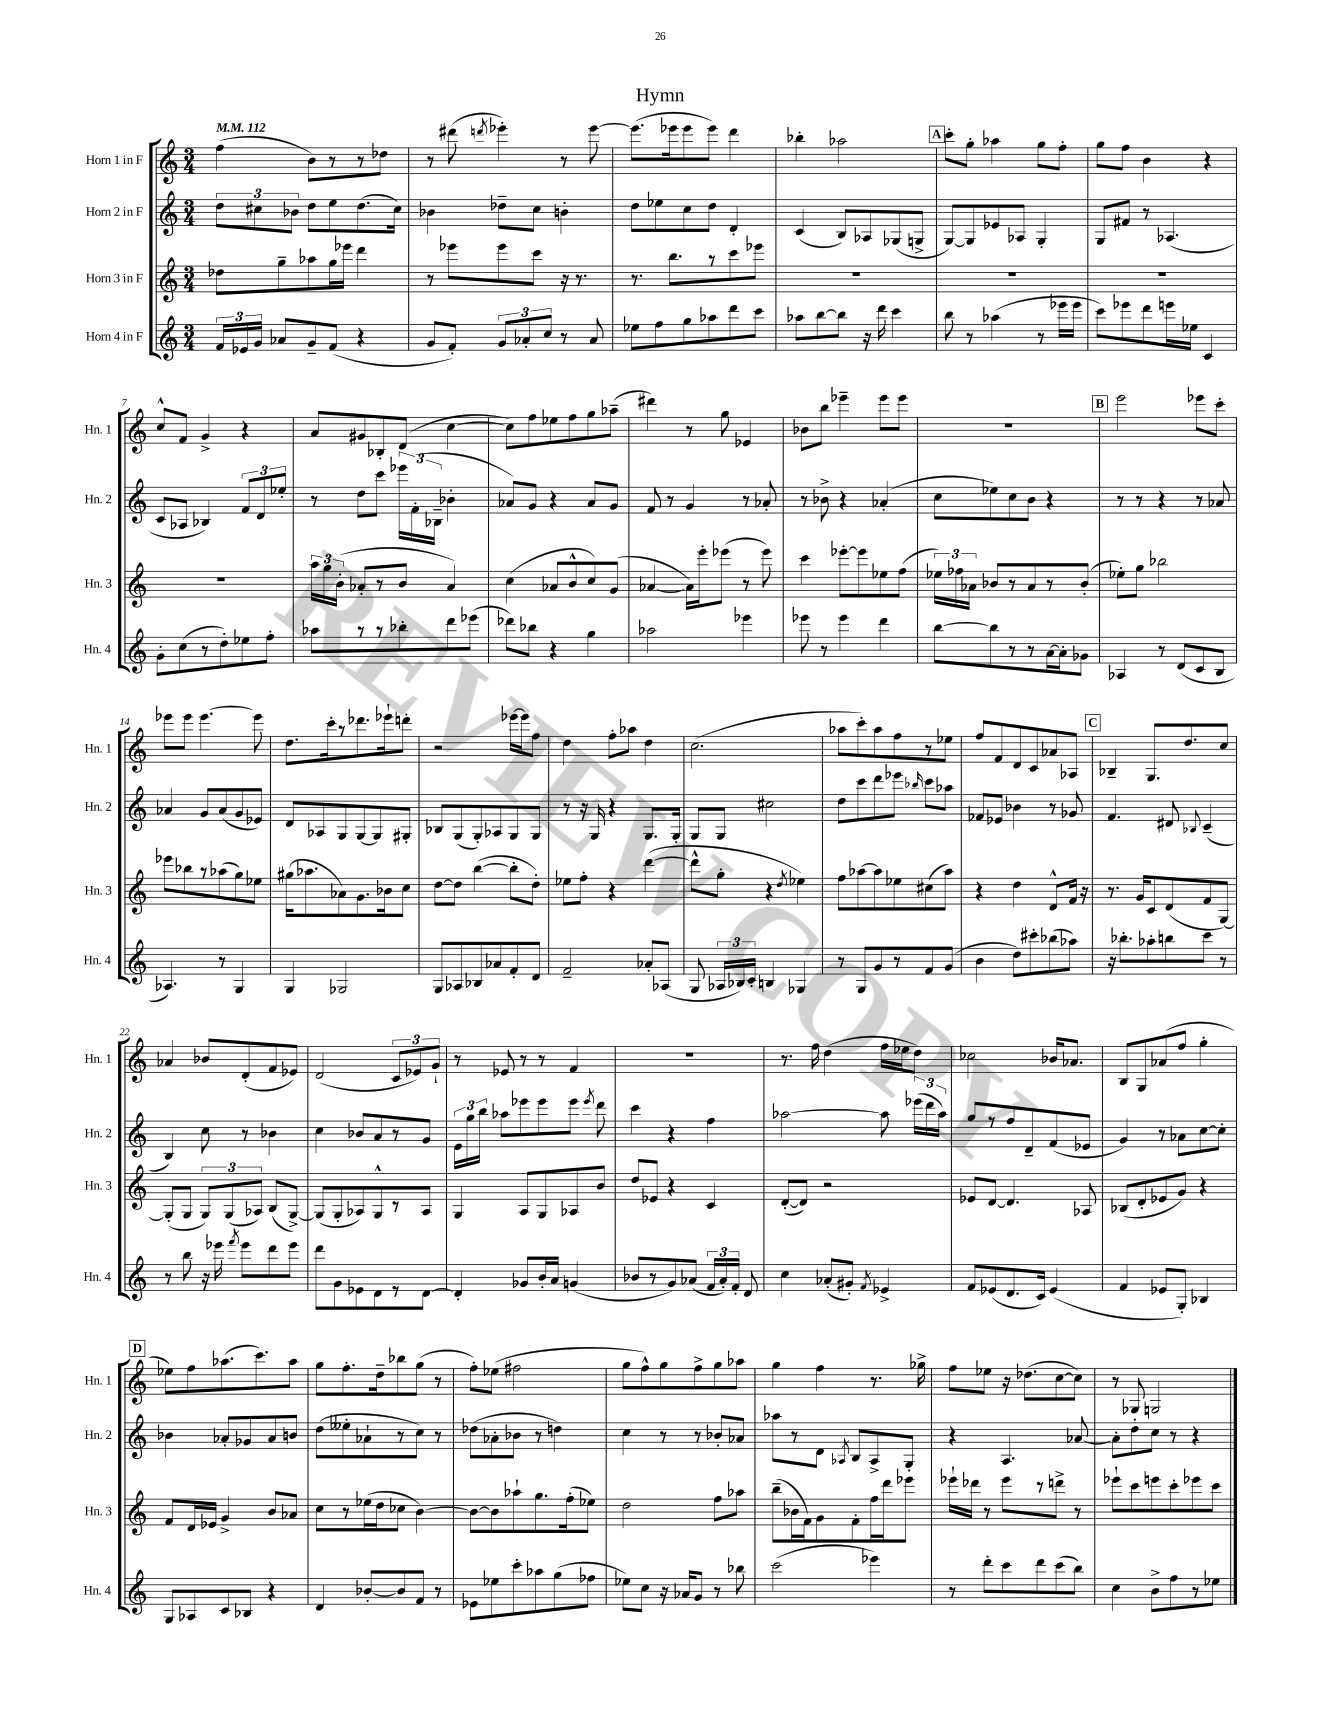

**kern	**kern	**kern	**kern
*staff4	*staff3	*staff2	*staff1
*clefG2	*clefG2	*clefG2	*clefG2
*k[]	*k[]	*k[]	*k[]
*M3/4	*M3/4	*M3/4	*M3/4
*MM112	*MM112	*MM112	*MM112
24f/LL	8dd-\L	12dd\L	(4ff\
24e-/	.	.	.
24g/JJ	.	12cc#\	.
8a-/L	8gg~\	.	.
.	.	12b-\J	.
8g~/	8aa-\	8dd\L	8b\L)
(8f/J	16gg\L	8ee\	8r
.	16eee-\JJ	.	.
4r	4ddd\	(8.dd\	8r
.	.	.	8dd-\J
.	.	16cc#\Jk)	.
=	=	=	=
8g/L	8r	4b-\	8r
8f'/J)	8eee-\L	.	(8ddd#\
.	.	.	8qddd/
12g/L	8eee-\	8dd-~\L	4eee-'\)
12a-'/	.	.	.
.	8ccc\J	8cc\J	.
12cc/J	.	.	.
8r	16r	4b'\	8r
.	8.r	.	.
8a-/	.	.	[8eee-\
=	=	=	=
8ee-\L	8.r	8dd\L	(8.eee-\]L
8ff\	.	8ee-\	.
.	8.bb\L	.	16eee-\k
8gg\	.	8cc\	8eee-\
8aa-\	8r	8dd\J	8eee-\J)
8ddd\	8ccc\	4d'/	4ddd\
8ccc\J	8eee-\J	.	.
=	=	=	=
8aa-\L	2.r	(4c/	4bb-'\
[8bb\	.	.	.
8bb\]J	.	8B/L)	2aa-\
16r	.	8A-/	.
16ddd\	.	.	.
4ccc\	.	(8G-/	.
.	.	8G^/J	.
=	=	=	=
8bb\	2.r	[8G/L)	8ccc'\L
8r	.	8G/]	8gg'\J
(4aa-\	.	8e-/	4aa-\
.	.	8A-/J	.
8r	.	4G'/	8gg\L
16eee-\LL	.	.	8ff'\J
16eee-\JJ	.	.	.
=	=	=	=
8ccc\L)	2.r	8G/L	8gg\L
8eee-\	.	8f#/J	8ff\J
8ddd\	.	8r	4b\
16eee\L	.	(4.A-/	.
16ee-\JJ	.	.	.
4c/	.	.	4r
=	=	=	=
8g'\L	2.r	8c/L	8cc^^/L
(8cc\	.	8A-/J	8f/J
8r	.	4B-/)	4g^/
8dd'\)	.	.	.
8ee-\	.	12f/L	4r
.	.	12d/	.
8ff'\J	.	.	.
.	.	12ee-'/J	.
=	=	=	=
8aa-\L	24aa\LL	8r	8a/L
.	24gg\	.	.
.	(24b'\JJ	.	.
8r	8a-'/L	8dd\L	8g#/
8r	8r	8ccc\J	8B-'/
8bb-'\	8b/J	24eee-\LL	(8d/J
.	.	(24f'\	.
.	.	24B-~\JJ	.
8ddd\	4a-/)	4b-'\	[4cc\
(8eee-\J	.	.	.
=	=	=	=
8ddd-\L)	(4cc\	8a-/L)	8cc\]L)
8bb-\J	.	8g/J	8ff\
4r	8a-/L	4r	8ee-\
.	8b^^/	.	8ff\
4gg\	8cc/)	8a-/L	8gg\
.	(8g/J	8g/J	(8aa-~\J
=	=	=	=
2aa-\	[4a-/	8f/	4ddd#\)
.	.	8r	.
.	16a-\]LL)	4g/	8r
.	16eee'\J	.	.
.	(8eee-\J	.	8gg\
4eee-\	8r	8r	4e-/
.	8eee-\)	8a-'/	.
=	=	=	=
8eee-\	4ccc\	8r	8b-\L
8r	.	8b-^\	8bb\J
4eee-\	[8eee-'\L	4r	4eee-~\
.	8eee-\]	.	.
4ddd\	8ee-\	(4a-'/	8eee-\L
.	(8ff\J	.	8eee-\J
=	=	=	=
[8bb\L	24ee-\LL)	8cc\L	2.r
.	24ff-\	.	.
.	24a-\JJ	.	.
8bb\]	8b-/L	8ee-\)	.
8r	8r	8cc\	.
8r	8a-/	8b\J	.
[16a\L	8r	4r	.
16a'\]J	.	.	.
8g-\J	(8b-'/J	.	.
=	=	=	=
4A-/	8ee-'\L)	8r	2eee\
.	8gg\J	8r	.
8r	2bb-\	4r	.
(8d/L	.	.	.
8c/	.	8r	8eee-\L
8B/J	.	8a-/	8ccc'\J
=	=	=	=
4.A-/)	8eee-\L	4a-/	8eee-\L
.	8bb-\	.	8eee-\J
.	8r	8g/L	[4.eee-\
8r	(8aa-\	(8a-/	.
4G/	8gg\)	8g/	.
.	8ee-\J	8e-/J)	8eee-\]
=	=	=	=
4G/	(16gg#\LK	8d/L	8.dd\L
.	8.aa-\	.	.
.	.	8A-/	.
.	.	.	16ccc'\k
2G-/	8a-\)	8G/	8r
.	8.g\	[8G/	8.ddd-\
.	.	8G/]	.
.	16b-\k	.	16eee-`\k
.	8cc\J	8G#'/J	8ddd'\J
=	=	=	=
8G/L	[8dd\L	8B-/L	2r
8A-/	8dd\]J	(8G/	.
8B-/	([4bb\	8G'/)	.
8a-/	.	8A-/	.
8f'/	8bb'\]L	8G/	[16eee-\LL
.	.	.	16eee-\]J
8d/J	8dd'\J)	8G/J	8ff\J
=	=	=	=
2f~/	8ee-\L	8r	4dd\
.	8ff'\J	16r	.
.	.	16G/	.
.	4r	4r	8ff'\L
.	.	.	8aa-\J
8a-'/L	([4ddd\	8.G/L	4dd\
(8A-/J	.	.	.
.	.	16G'/Jk	.
=	=	=	=
8G/	8ddd^^\]L	8G/L	(2.cc\
24A-/LL	8gg'\J	8G/J	.
24B-/)	.	.	.
24c'/JJ	.	.	.
4B/	4r	2cc#\	.
.	8qdd/	.	.
4G-/	4ee-\)	.	.
=	=	=	=
8r	8ff\L	8dd\L	8aa-\L
8G/L	[8aa-\	8ccc\	8ccc'\)
8g/	8aa-\]	8ddd\	8aa-\
8r	8ee-\	8eee-\J	8ff\
.	.	16qqbb-/	.
8f/	(8cc#\	8ccc\L	8r
(8g/J	8aa-\J)	8aa-\J	8ee-\J
=	=	=	=
4b\	4r	8f-/L	8ff/L
.	.	8e-/J	8f/
8dd\L)	4dd\	4b-\	8d/
8ccc#'\	.	.	8c/
(8bb-\	8d^^/L	8r	8a-/
8aa-\J)	16f/Jk	8g-/	8A-/J
.	16r	.	.
=	=	=	=
16r	8.r	4.f/	4B-~/
8.bb-'\L	.	.	.
.	16g/LK	.	.
8aa-'\	8c/	.	8.G/L
8bb\	(8d/	8d#/	.
.	.	.	8.dd/
.	.	8qqB-/	.
8ccc\J	8f/	(4c~/	.
8r	[8G/J)	.	8cc/J
=	=	=	=
8r	(8G'/]L	4B/)	4a-/
8bb\	8G/J	.	.
16r	12G/L)	8cc\	8b-/L
16eee-\	.	.	.
.	(12G/	.	.
8qfff/	.	.	.
8eee-\L	.	8r	(8d'/
.	12A-/J)	.	.
8ddd\	(8B/L	4b-\	8f/
8eee-\J	[8G^/J)	.	8e-/J)
=	=	=	=
8ddd\L	(8G/]L	4cc\	(2d/
8g\	8G'/	.	.
8e-\	8A-/)	8b-/L	.
8d\	8G^^/	8a/	.
8r	8r	8r	12c/L
.	.	.	12e-/)
[8d\J	8A-/J	8g/J	.
.	.	.	12g`/J
=	=	=	=
4d'/]	4G/	24e\LL	8r
.	.	24gg\	.
.	.	24bb\JJ	.
.	.	8aa-\L	8e-/
8g-/L	8A/L	8eee-\	8r
16b'/L	8G/	8eee-\	8r
16a/JJ	.	.	.
(4g/	8A-/	8eee-\J	4f/
.	.	8qeee-/	.
.	8b/J	8ddd\	.
=	=	=	=
8b-/L	8dd/L	4ccc\	2.r
8r	8e-/J	.	.
8g/)	4r	4r	.
(8a-/J	.	.	.
24f/LL	4c/	4ff\	.
24a-'/)	.	.	.
24f'/JJ	.	.	.
8d/	.	.	.
=	=	=	=
4cc\	([8d'/L	[2aa-\	8.r
.	8d/]J)	.	.
.	.	.	16ff\
(8a-'/L	2r	.	(4dd\
8g#'/J)	.	.	.
8qf/	.	.	.
4e-^/	.	8aa-\]	16ff\LL
.	.	.	16ee-\J
.	.	(24eee-\LL	8dd\J)
.	.	24ddd\	.
.	.	24aa-\JJ)	.
=	=	=	=
8f/L	8e-/L	8gg/L	2cc-\
(8e-/	[8d/J	8r	.
8.d/	4.d/]	8ff/	.
.	.	8d~/	.
16c/Jk)	.	.	.
(4e-/	.	(8f/	16b-/LK
.	.	.	8.a-/J
.	8A-/	8e-/J	.
=	=	=	=
4f/	(8B-/L	4g/)	8B/L
.	8d'/	.	8G/
8e-/L	8e-/	8r	(8a-/
8G'/J)	8g/J)	8a-\L	8ff/J
4B-/	4r	[8cc\	4gg'\
.	.	8cc'\]J	.
=	=	=	=
8G/L	8f/L	4b-\	8ee-\L)
8A-/	16d/L	.	8ff\
.	16e-/JJ	.	.
8c/	4g^/	8a-'/L	(8.aa-\
8B-/J	.	8g-/	.
.	.	.	8.ccc\)
4r	8b/L	8a-/	.
.	8a-/J	8b/J	8aa-\J
=	=	=	=
4d/	8cc\L	(8dd\L	8gg\L
.	8r	8ee--'\	8.ff'\
[8b-'/L	(16ee-\L	8a-`\	.
.	16dd\J	.	16dd~\k
8b-/]	8cc-\J	8r	8bb-\
8f/J	[4b\)	8cc\J)	(8gg\J
8r	.	8r	8r
=	=	=	=
8e-\L	8b\_L	(8dd-\L	8ff'\L)
8ee-\	8b\]	8a-'\	(8ee-\J
8ccc'\	8aa-`\	8b-\J	2ff#\
8aa-\	8.gg\	8r	.
(8gg\	.	4dd\)	.
.	(16ff'\k	.	.
8ff-\J	8ee-\J)	.	.
=	=	=	=
8ee-\L)	2dd\	4cc\	8gg\L
8cc\J	.	.	8ff^^\)
16r	.	8r	8gg\
16a-/LK	.	.	.
8g/J	.	8r	8ff^\
8r	8ff\L	8b-'/L	8gg\
8bb-\	8aa-\J	8a-/J	8aa-\J
=	=	=	=
(2ccc\	(8bb~\L	8aa-\L	4gg\
.	16b-\L	8r	.
.	16f\J)	.	.
.	8g\	8d\J	4ff\
.	.	8qA-/	.
.	8f'\	8B/L	.
4eee-\)	16ff\L	8A-^/	8.r
.	16ddd\J	.	.
.	8eee-\J	8G'/J	.
.	.	.	16gg-^\
=	=	=	=
8r	16eee-`\LL	4r	8ff\L
.	16ddd-\JJ	.	.
8ddd'\L	8r	.	8ee-\J
8ccc\	8eee-\L	4.A/	16r
.	.	.	(8.dd-\L
8ddd\	8r	.	.
(8ccc\	8ddd^\J	.	[8cc\
8bb\J)	8r	[8a-/	8cc\]J)
=	=	=	=
4cc\	8eee-`\L	8a-'\]L	8r
.	8ccc\	8dd'\	8G-/
8b^\L	8eee\	8cc\J	2G/
8ff\	8ccc'\	8r	.
8r	8eee-\	4r	.
8ee-\J	8ccc\J	.	.
==	==	==	==
*-	*-	*-	*-
